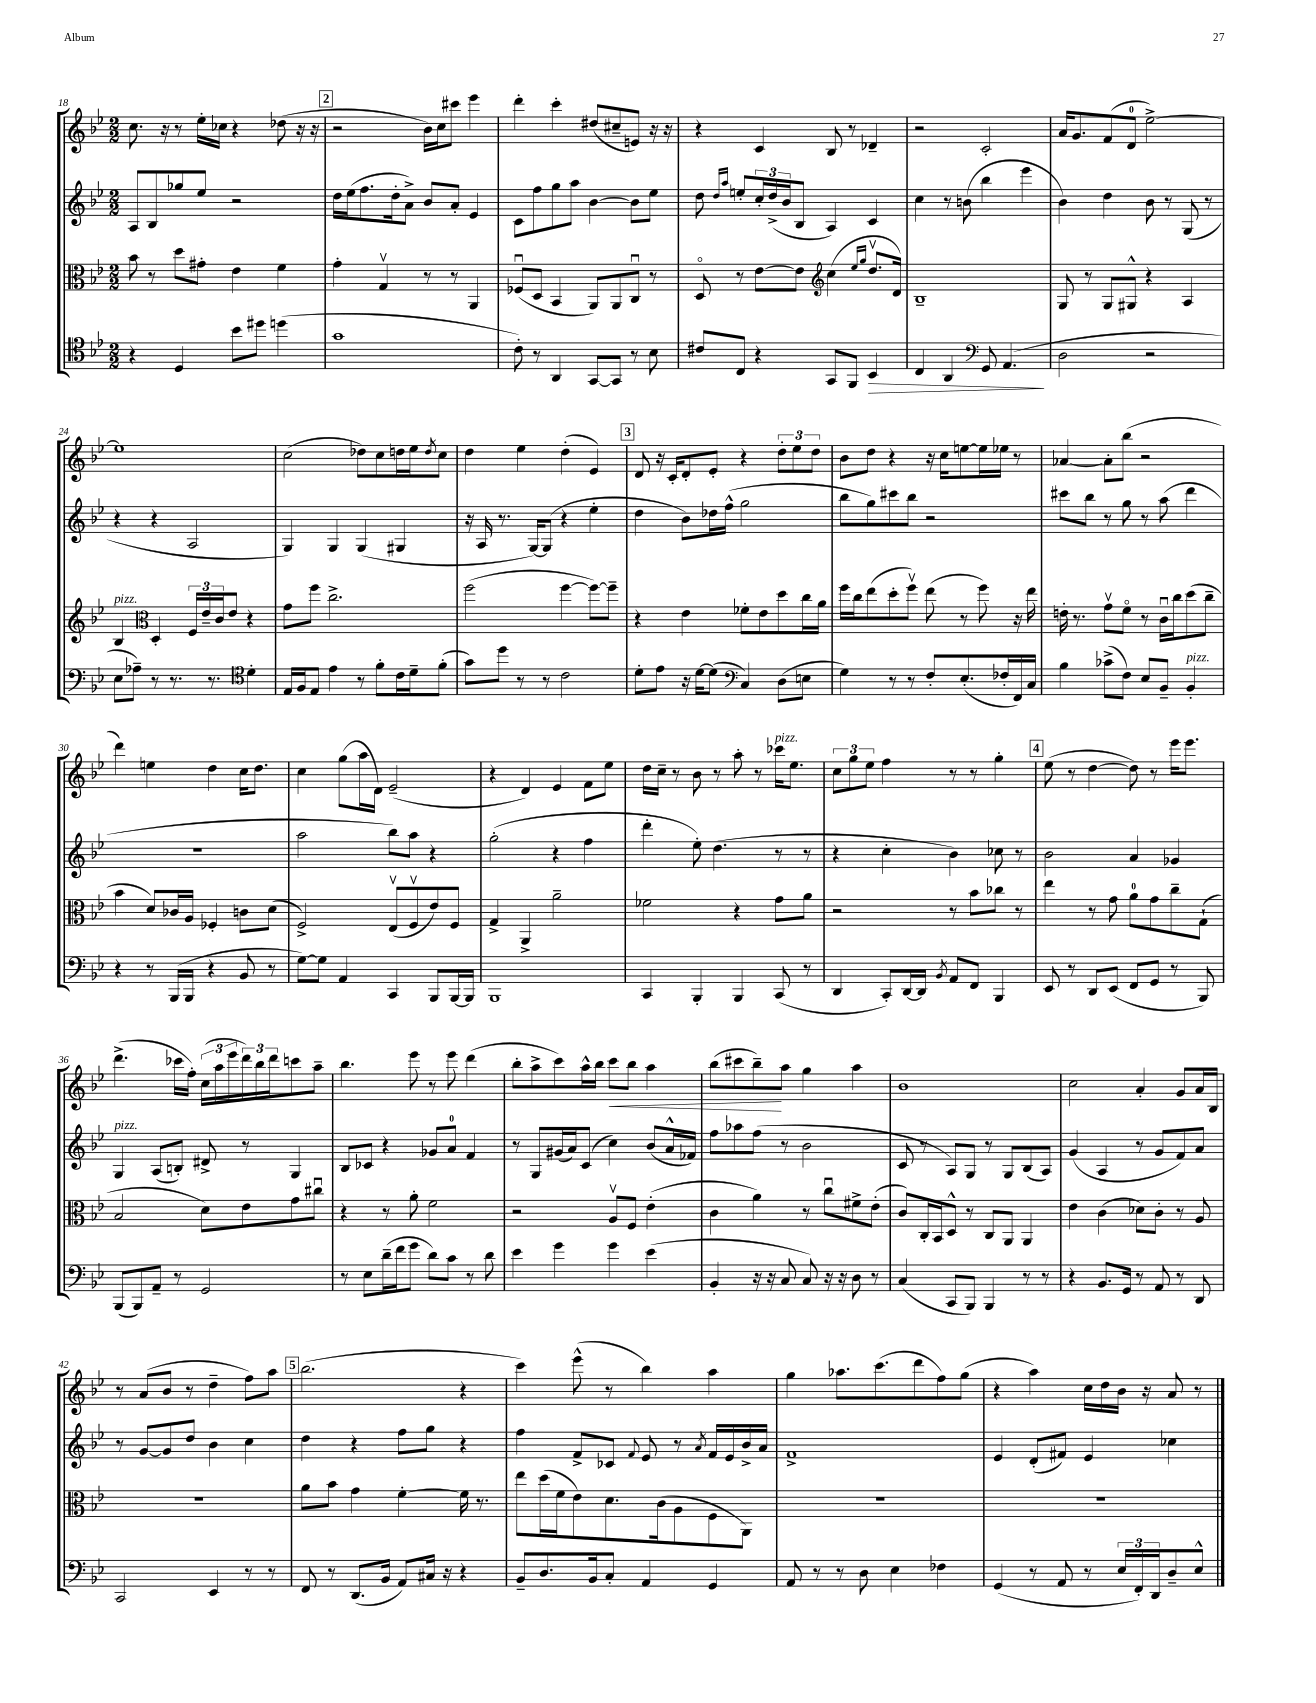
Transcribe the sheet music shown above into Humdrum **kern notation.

**kern	**kern	**kern	**kern
*staff4	*staff3	*staff2	*staff1
*clefC4	*clefC3	*clefG2	*clefG2
*k[b-e-]	*k[b-e-]	*k[b-e-]	*k[b-e-]
*M2/2	*M2/2	*M2/2	*M2/2
4r	8b-	8A	8.cc
.	8r	8B-	.
.	.	.	16r
4D	8dd	8gg-	8r
.	8g#'	8ee-	16ee-'
.	.	.	16cc-
8b-	4e-	2r	4r
8dd#	.	.	.
(4dd	4f	.	(8dd-
.	.	.	16r
.	.	.	16r
=	=	=	=
1g	4g'	16dd	2r
.	.	(16ee-	.
.	.	8.ff	.
.	4Gv	.	.
.	.	16dd'	.
.	.	8a^)	.
.	8r	8b-	16b-)
.	.	.	16cc
.	8r	8a'	8ccc#
.	4AA	4e-	4eee-
=	=	=	=
8c')	(8F-u	8c	4ddd'
8r	8D	8ff	.
4AA	4BB-	8gg	4ccc'
.	.	8aa	.
[8GG	8AA)	[4b-	(8dd#
8GG]	8AA	.	8cc#~
8r	8Cu	8b-]	8e)
8B-	8r	8ee-	16r
.	.	.	16r
=	=	=	=
8c#	8Do	8dd	4r
.	.	16qqdd	.
.	.	16qqaa	.
8C	8r	8ee'	.
4r	[8e-	24cc'	4c
.	.	(24dd^	.
.	.	24b-	.
.	8e-]	8B-	.
*	*clefG2	*	*
8GG	(4cc	4A)	8B-
8FF	.	.	8r
.	16qqee-	.	.
.	16qqgg	.	.
4BB-	8.ddv	4c	4d-~
.	16d)	.	.
=	=	=	=
4C	1B-~	4cc	2r
4AA	.	8r	.
.	.	(8b	.
*clefF4	*	*	*
8GG	.	4bb-	2c'
(4.AA	.	.	.
.	.	4eee-	.
=	=	=	=
2D	8G	4b-)	16a
.	.	.	8.g
.	8r	.	.
.	8G	4dd	(8f
.	8G#^^	.	8d
2r	4r	8b-	[2ee-^)
.	.	8r	.
.	4A	(8G	.
.	.	8r	.
=	=	=	=
8E-	4B-	4r	1ee-]
8A-~)	.	.	.
*	*clefC3	*	*
8r	4D'	4r	.
8.r	.	.	.
.	24F	2A	.
.	24e-~	.	.
8.r	.	.	.
.	24c	.	.
.	8e-	.	.
*clefC4	*	*	*
4d'	4r	.	.
=	=	=	=
16E-	8g	4G)	(2cc
16F	.	.	.
8E-	8ff	.	.
4e-	2.cc^	4G	.
8r	.	(4G	8dd-)
8f'	.	.	8cc
16c	.	4G#	16dd
16d~	.	.	16ee-
.	.	.	8qdd
(8f'	.	.	8cc
=	=	=	=
8g)	(2ff	16r	4dd
.	.	16A	.
8dd	.	8.r	.
8r	.	.	4ee-
.	.	[16G)	.
8r	.	(8G]	.
2c	[4ff	4r	(4dd'
.	8ff_)	4ee-'	4e-)
.	8ff~]	.	.
=	=	=	=
8d'	4r	4dd	8d
8e-	.	.	16r
.	.	.	16c'
16r	4e-	8b-)	8d'
[16d	.	.	.
(8d]	.	16dd-	8e-'
.	.	(16ff^^	.
*clefF4	*	*	*
4C)	8f-'	2gg	4r
.	8e-	.	.
(8D	8dd	.	12dd'
.	.	.	12ee-
8E	16cc	.	.
.	.	.	12dd
.	16a	.	.
=	=	=	=
4G)	16ff	8bb-	8b-
.	16cc	.	.
.	(8ee-	8gg)	8dd
8r	8dd'	8ccc#	4r
8r	8ffv)	8bb-	.
8F'	(8ee-	2r	16r
.	.	.	16cc
(8.E-'	8r	.	[8ee
.	8ff)	.	16ee]
16F-'	.	.	16ee-
16FF)	16r	.	8r
16C	16ee-	.	.
=	=	=	=
4B-	16e'	8ccc#	[4a-
.	8.r	.	.
.	.	8bb-	.
(8c-^	8gv	8r	8a-']
8F)	8fo	8gg	(8bb-
8E-	8r	8r	2r
8BB-~	16cu	(8aa	.
.	16cc	.	.
4BB-'	(8dd	4ddd	.
.	8cc~	.	.
=	=	=	=
4r	4b-	1r	4ddd)
8r	8d)	.	4ee
(16BBB-	16c-	.	.
16BBB-	16A	.	.
4r	4F-'	.	4dd
8BB-	8c	.	16cc
.	.	.	8.dd
8r	(8d	.	.
=	=	=	=
[8G)	2F^)	2aa	4cc
8G]	.	.	.
4AA	.	.	(8gg
.	.	.	16aa
.	.	.	16d)
4CC	(8E-v	8bb-)	(2e-~
.	8Fv	8aa	.
8BBB-	8e-)	4r	.
[16BBB-	8F	.	.
16BBB-]	.	.	.
=	=	=	=
1BBB-	4G^	(2gg'	4r
.	4AA^	.	4d)
.	2a~	4r	4e-
.	.	4ff	8f
.	.	.	8ee-
=	=	=	=
4CC	2f-	4ddd'	16dd
.	.	.	16cc~
.	.	.	8r
4BBB-'	.	8ee-')	8b-
.	.	(4.dd	8r
4BBB-	4r	.	8aa'
.	.	.	8r
(8CC	8g	8r	16ccc-
.	.	.	8.ee-
8r	8a	8r	.
=	=	=	=
4DD	2r	4r	12cc
.	.	.	12gg
.	.	.	12ee-
8CC')	.	4cc'	4ff
[16DD	.	.	.
16DD]	.	.	.
8qBB-	.	.	.
8AA	8r	4b-)	8r
8FF	8b-	.	8r
4BBB-	8cc-	8cc-	4gg'
.	8r	8r	.
=	=	=	=
8EE-	4ee-	2b-	(8ee-
8r	.	.	8r
8DD	8r	.	[4dd
(8EE-	8g	.	.
8FF	8a	4a	8dd])
8GG	8g	.	8r
8r	8cc~	4g-	16eee-
.	.	.	8.eee-
8BBB-)	(8G`	.	.
=	=	=	=
(8BBB-	2B-	4G	(4.ddd^
8BBB-)	.	.	.
8AA~	.	(8A	.
8r	.	8B')	16ccc-
.	.	.	16ff')
2GG	8d)	8d#^	(24cc
.	.	.	24aa
.	.	.	24eee-
.	8e-	8r	24ddd)
.	.	.	24bb-
.	.	.	24ddd
.	8g	4G	8ccc
.	8cc#u	.	8aa~
=	=	=	=
8r	4r	8B-	4.bb-
8E-	.	8c-	.
(16d~	8r	4r	.
16f	.	.	.
8g	8a'	.	8eee-
8d)	2f	8g-	8r
8c	.	8a	8eee-
8r	.	4f	(4ddd
8d	.	.	.
=	=	=	=
4e-	2r	8r	8bb-'
.	.	8G	8aa^
4g	.	(16g#	8ccc)
.	.	16a)	.
.	.	(8c	16aa^^
.	.	.	16bb-
4g	8Av	4cc)	8ccc
.	8F	.	8bb-
(4e-	(4e-'	(8b-	4aa
.	.	16a^^	.
.	.	16f-)	.
=	=	=	=
4BB-'	4c	8ff	(8bb-
.	.	8aa-	8ccc#
16r	4a)	(8ff	8bb-~)
16r	.	.	.
8C	.	8r	8aa
8C)	8r	2b-	4gg
16r	8ccu	.	.
16r	.	.	.
8D	8f#^	.	4aa
8r	(8e-'	.	.
=	=	=	=
(4C	8c)	8c	1b-
.	16C'	8r	.
.	16BB-	.	.
8CC	8D^^	8A)	.
8BBB-)	8r	8G	.
4BBB-	8C	8r	.
.	8AA	8G	.
8r	4AA	(8B-	.
8r	.	8A)	.
=	=	=	=
4r	4e-	(4g	2cc
8.BB-	(4c	4A	.
16GG	.	.	.
8r	8d-)	8r	4a'
8AA	8c'	8g	.
8r	8r	8f)	8g
8DD	8A	8a	16a
.	.	.	16B-
=	=	=	=
2CC	1r	8r	8r
.	.	[8g	(8a
.	.	8g]	8b-
.	.	8dd	8r
4EE-	.	4b-	4dd~
8r	.	4cc	8ff)
8r	.	.	8aa
=	=	=	=
8FF	8a	4dd	(2.bb-
8r	8b-	.	.
(8.DD	4g	4r	.
16BB-	.	.	.
8AA)	[4f'	8ff	.
16C#	.	8gg	.
16r	.	.	.
4r	16f]	4r	4r
.	8.r	.	.
=	=	=	=
8BB-~	8ee-	4ff	4ccc)
8.D	(16dd	.	.
.	16f	.	.
.	8e-)	8f^	(8eee-^^
16BB-	.	.	.
8C'	8.d	8c-	8r
.	.	8qqf	.
4AA	.	8e-	4bb-)
.	(16c	.	.
.	8A	8r	.
.	.	8qa	.
4GG	8F	16f	4aa
.	.	16e-	.
.	8AA)	16b-^	.
.	.	16a	.
=	=	=	=
8AA	1r	1f^	4gg
8r	.	.	.
8r	.	.	8.aa-
8D	.	.	.
.	.	.	(8.ccc
4E-	.	.	.
.	.	.	8ddd
4F-	.	.	8ff)
.	.	.	(8gg
=	=	=	=
(4GG	1r	4e-	4r
8r	.	(8d'	4aa)
8AA	.	8f#)	.
8r	.	4e-	16cc
.	.	.	16dd
24E-	.	.	16b-
24FF')	.	.	.
.	.	.	16r
24DD	.	.	.
8D~	.	4cc-	8a
8E-^^	.	.	8r
==	==	==	==
*-	*-	*-	*-
